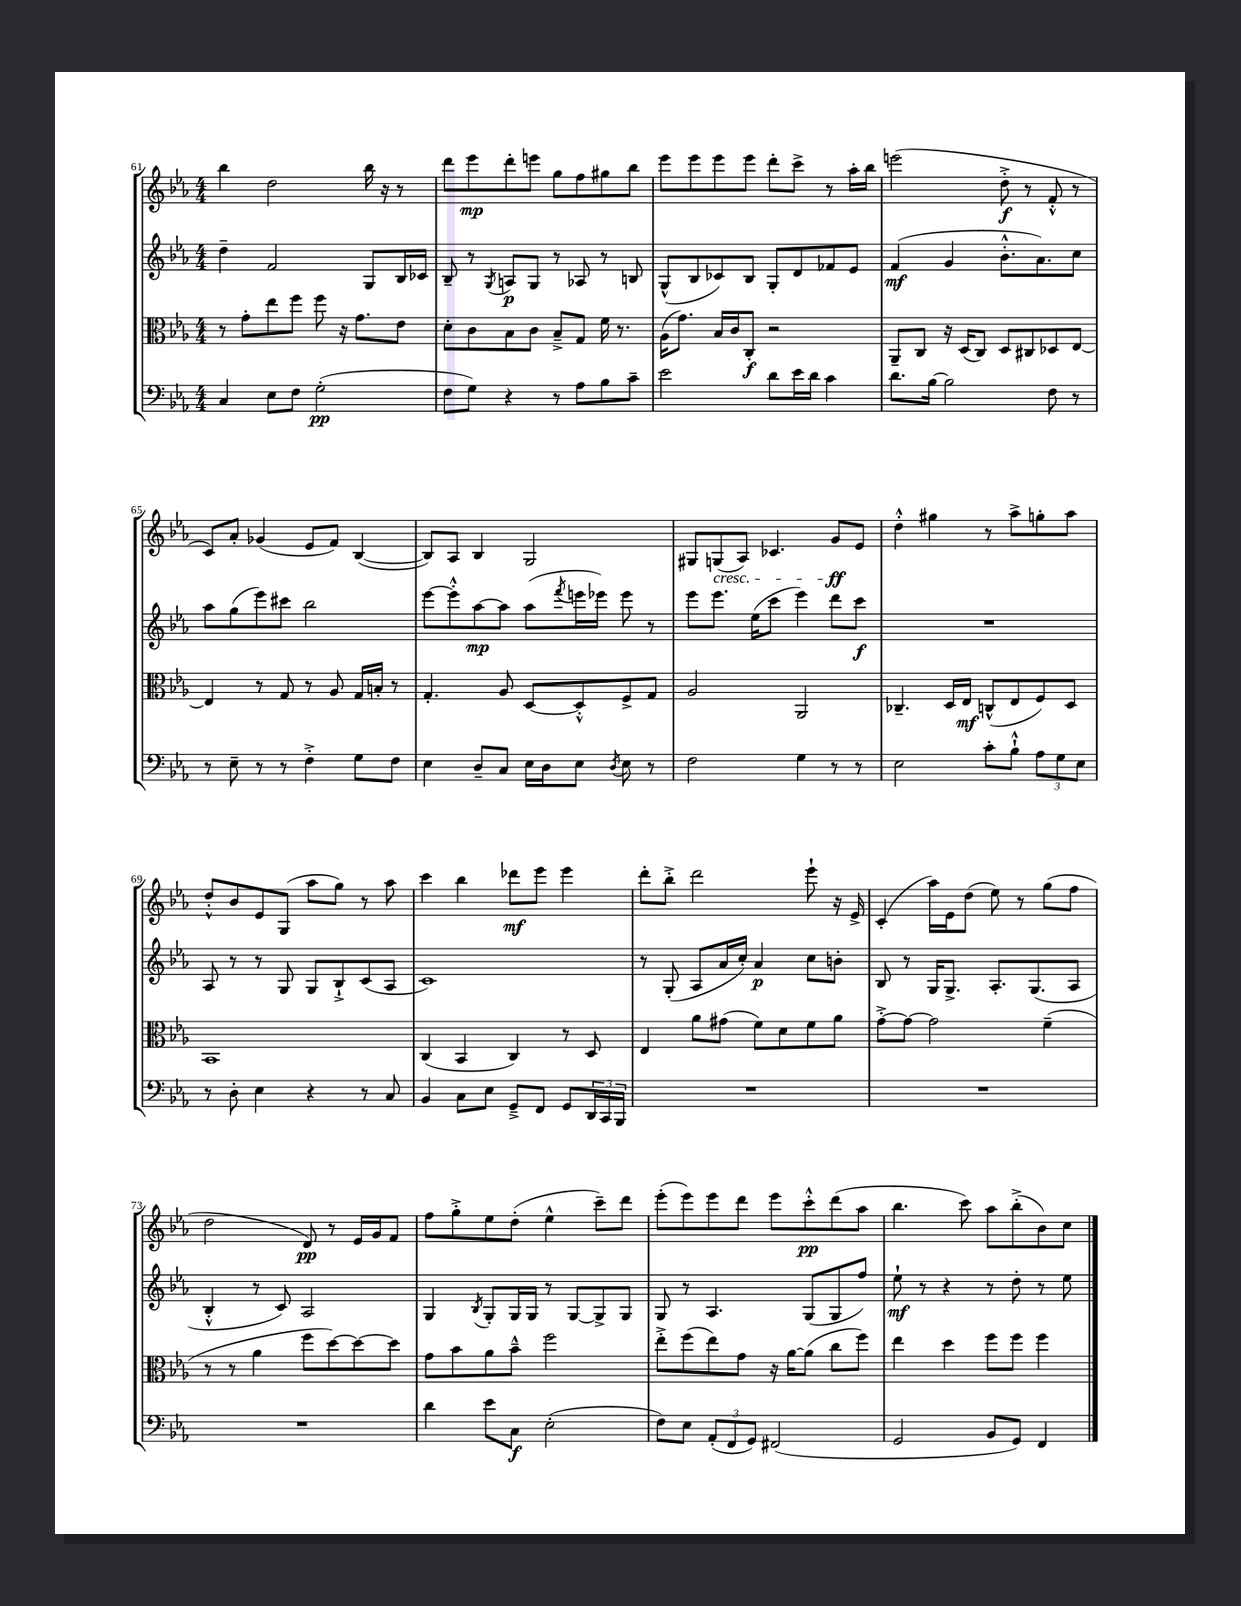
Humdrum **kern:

**kern	**dynam	**kern	**dynam	**kern	**dynam	**kern	**dynam
*part4	*part4	*part3	*part3	*part2	*part2	*part1	*part1
*staff4	*staff4	*staff3	*staff3	*staff2	*staff2	*staff1	*staff1
*clefF4	*	*clefC3	*	*clefG2	*	*clefG2	*
*k[b-e-a-]	*	*k[b-e-a-]	*	*k[b-e-a-]	*	*k[b-e-a-]	*
*M4/4	*	*M4/4	*	*M4/4	*	*M4/4	*
=61	=61	=61	=61	=61	=61	=61	=61
4C/	.	8r	.	4dd~\	.	4bb-\	.
.	.	8g'\L	.	.	.	.	.
8E-\L	.	8ee-\	.	2f/	.	2dd\	.
8F\J	.	8ff\J	.	.	.	.	.
(2G'\	pp	8ff\	.	.	.	.	.
.	.	16r	.	.	.	.	.
.	.	8.g\L	.	.	.	.	.
.	.	.	.	8G/L	.	16bb-\	.
.	.	.	.	.	.	16r	.
.	.	8e-\J	.	16B-/L	.	8r	.
.	.	.	.	16c-X/JJ	.	.	.
=62	=62	=62	=62	=62	=62	=62	=62
8F\L	.	8d'\L	.	8B-~/	.	8ddd\L	.
8G\J)	.	8c\	.	8r	.	8eee-\	mp
.	.	.	.	8qG/	.	.	.
4r	.	8B-\	.	8An/L	p	8ddd'\	.
.	.	8c\J	.	8G/J	.	8eeen\J	.
8r	.	8B-~^/L	.	8r	.	8gg\L	.
8A-\L	.	8G/J	.	8A-X/	.	8ff\	.
8B-\	.	16f\	.	8r	.	8gg#X\	.
.	.	8.r	.	.	.	.	.
8c~\J	.	.	.	8Bn/	.	8bb-\J	.
=63	=63	=63	=63	=63	=63	=63	=63
2e-\	.	(16A-\KL	.	(8G^^/L	.	8eee-\L	.
.	.	8.g\J)	.	.	.	.	.
.	.	.	.	8B-/	.	8eee-\	.
.	.	16B-/LL	.	8c-X/)	.	8eee-\	.
.	.	16c/J	.	.	.	.	.
.	.	8C'/J	f	8B-/J	.	8eee-\J	.
8d\L	.	2r	.	8G'/L	.	8ddd'\L	.
16e-\L	.	.	.	8d/	.	8ccc^\J	.
16d\JJ	.	.	.	.	.	.	.
4c\	.	.	.	8f-X/	.	8r	.
.	.	.	.	8e-/J	.	16aa-'\LL	.
.	.	.	.	.	.	16bb-\JJ	.
=64	=64	=64	=64	=64	=64	=64	=64
8.d\L	.	8AA-~/L	.	(4f/	mf	(2eeen\	.
.	.	8C/J	.	.	.	.	.
[16B-\Jk	.	.	.	.	.	.	.
2B-\]	.	16r	.	4g/	.	.	.
.	.	(16D/KL	.	.	.	.	.
.	.	8C/J)	.	.	.	.	.
.	.	8D/L	.	8.b-'^^\L	.	8dd'^\	f
.	.	8C#X/	.	.	.	8r	.
.	.	.	.	8.a-\)	.	.	.
8F\	.	8D-X/	.	.	.	8f'^^/	.
8r	.	[8E-/J	.	8cc\J	.	8r	.
!!LO:LB:g=z
=65	=65	=65	=65	=65	=65	=65	=65
8r	.	4E-/]	.	8aa-\L	.	8c/L)	.
8E-~\	.	.	.	(8gg\	.	8a-'/J	.
8r	.	8r	.	8eee-\)	.	(4g-X/	.
8r	.	8G/	.	8ccc#X\J	.	.	.
4F'^\	.	8r	.	2bb-\	.	8e-/L	.
.	.	8A-/	.	.	.	8f/J)	.
8G\L	.	16G/LL	.	.	.	([4B-/	.
.	.	16Bn'/JJ	.	.	.	.	.
8F\J	.	8r	.	.	.	.	.
=66	=66	=66	=66	=66	=66	=66	=66
4E-\	.	4.G'/	.	[8eee-\L	.	8B-/L])	.
.	.	.	.	8eee-'^^\]	.	8A-/J	.
8D~/L	.	.	.	[8aa-\	mp	4B-/	.
8C/J	.	8A-/	.	8aa-\J]	.	.	.
16E-\LL	.	[8D/L	.	(8aa-\L	.	2G/	.
16D\J	.	.	.	.	.	.	.
.	.	.	.	8qfff/	.	.	.
8E-\J	.	8D'^^/]	.	16eeen\L	.	.	.
.	.	.	.	16eee-X\JJ)	.	.	.
8qD/	.	.	.	.	.	.	.
8E-\	.	8F^/	.	8eee-\	.	.	.
8r	.	8G/J	.	8r	.	.	.
=67	=67	=67	=67	=67	=67	=67	=67
2F\	.	2A-/	.	8eee-\L	.	8G#X/L	.
!	!	!	!	!	!	!LO:TX:b:i:t=cresc.	!
.	.	.	.	8.eee-\J	.	(8Gn/	.
.	.	.	.	.	.	8A-/J)	.
.	.	.	.	(16ee-\KL	.	.	.
.	.	.	.	8ccc\J	.	4.c-X/	.
4G\	.	2AA-/	.	4eee-\)	.	.	.
8r	.	.	.	8ddd\L	.	8g/L	ff
8r	.	.	.	8ccc\J	f	8e-/J	.
=68	=68	=68	=68	=68	=68	=68	=68
2E-\	.	4.C-X~/	.	1r	.	4dd'^^\	.
.	.	.	.	.	.	4gg#X\	.
.	.	16D/LL	.	.	.	.	.
.	.	16E-/JJ	mf	.	.	.	.
8c'\L	.	(8Cn^^/L	.	.	.	8r	.
8B-`^^\J	.	8E-/	.	.	.	8aa-^\L	.
12A-\L	.	8F/)	.	.	.	8ggn'\	.
12G\	.	.	.	.	.	.	.
.	.	8D/J	.	.	.	8aa-\J	.
12E-\J	.	.	.	.	.	.	.
!!LO:LB:g=z
=69	=69	=69	=69	=69	=69	=69	=69
8r	.	1BB-	.	8A-/	.	8dd'^^/L	.
8D'\	.	.	.	8r	.	8b-/	.
4E-\	.	.	.	8r	.	8e-/	.
.	.	.	.	8G/	.	(8G/J	.
4r	.	.	.	8G/L	.	8aa-\L	.
.	.	.	.	8B-`^/	.	8gg\J)	.
8r	.	.	.	(8c/	.	8r	.
8C/	.	.	.	8A-/J	.	8aa-\	.
=70	=70	=70	=70	=70	=70	=70	=70
4BB-/	.	(4C/	.	1c)	.	4ccc\	.
8C\L	.	4BB-/	.	.	.	4bb-\	.
8E-\J	.	.	.	.	.	.	.
8GG~^/L	.	4C/)	.	.	.	8ddd-X\L	mf
8FF/J	.	.	.	.	.	8eee-\J	.
8GG/L	.	8r	.	.	.	4eee-\	.
24DD/L	.	8D/	.	.	.	.	.
24CC/	.	.	.	.	.	.	.
24BBB-/JJ	.	.	.	.	.	.	.
=71	=71	=71	=71	=71	=71	=71	=71
1r	.	4E-/	.	8r	.	8ddd'\L	.
.	.	.	.	(8G'/	.	8bb-'^\J	.
.	.	8a-\L	.	8A-/L	.	2ddd\	.
.	.	(8g#X\J	.	16a-/L	.	.	.
.	.	.	.	16cc'/JJ)	.	.	.
.	.	8f\L)	.	4a-/	p	.	.
.	.	8d\	.	.	.	.	.
.	.	8f\	.	8cc\L	.	8eee-`\	.
.	.	8a-\J	.	8bn'\J	.	16r	.
.	.	.	.	.	.	16e-^/	.
=72	=72	=72	=72	=72	=72	=72	=72
1r	.	[8g'^\L	.	8B-/	.	(4c'/	.
.	.	8g\J_	.	8r	.	.	.
.	.	2g\]	.	16G/KL	.	16aa-\LL)	.
.	.	.	.	8.G^/J	.	16e-\J	.
.	.	.	.	.	.	(8dd\J	.
.	.	.	.	8.A-'/L	.	8ee-\)	.
.	.	.	.	.	.	8r	.
.	.	.	.	(8.G/	.	.	.
.	.	(4f~\	.	.	.	(8gg\L	.
.	.	.	.	8A-/J	.	8ff\J	.
!!LO:LB:g=z
=73	=73	=73	=73	=73	=73	=73	=73
1r	.	8r	.	4B-'^^/	.	2dd\	.
.	.	8r	.	.	.	.	.
.	.	4a-\	.	8r	.	.	.
.	.	.	.	8c/)	.	.	.
.	.	8ff\L	.	2A-/	.	8d/)	pp
.	.	[8dd\)	.	.	.	8r	.
.	.	8dd\_	.	.	.	16e-/LL	.
.	.	.	.	.	.	16g/J	.
.	.	8dd\J]	.	.	.	8f/J	.
=74	=74	=74	=74	=74	=74	=74	=74
4d\	.	8g\L	.	4G/	.	8ff\L	.
.	.	8b-\	.	.	.	8gg'^\	.
.	.	.	.	8qB-/	.	.	.
8e-\L	.	8a-\	.	8G'/L	.	8ee-\	.
8C\J	f	8b-~^^\J	.	16G/L	.	(8dd'\J	.
.	.	.	.	16G/JJ	.	.	.
(2E-'\	.	2ff\	.	8r	.	4ee-^^\	.
.	.	.	.	[8G/L	.	.	.
.	.	.	.	8G^/]	.	8ccc~\L)	.
.	.	.	.	8G/J	.	8ddd\J	.
=75	=75	=75	=75	=75	=75	=75	=75
8F\L)	.	8ee-'^\L	.	8G/	.	(8eee-'\L	.
8E-\J	.	(8ff\	.	8r	.	8eee-\)	.
(12AA-'/L	.	8ee-\)	.	4.A-/	.	8eee-\	.
12FF/	.	.	.	.	.	.	.
.	.	8g\J	.	.	.	8ddd\J	.
12GG/J)	.	.	.	.	.	.	.
(2FF#X/	.	16r	.	.	.	8eee-\L	.
.	.	[16a-\KL	.	.	.	.	.
.	.	(8a-\J]	.	(8G/L	.	8ccc'^^\	pp
.	.	8cc\L	.	8G/	.	(8ddd\	.
.	.	8ff\J)	.	8ff/J)	.	8aa-\J	.
=76	=76	=76	=76	=76	=76	=76	=76
2GG/	.	4ee-\	.	8ee-`\	mf	4.bb-\	.
.	.	.	.	8r	.	.	.
.	.	4dd\	.	4r	.	.	.
.	.	.	.	.	.	8ccc\)	.
8BB-/L	.	8ff\L	.	8r	.	8aa-\L	.
8GG/J)	.	8ff\J	.	8dd'\	.	(8bb-'^\	.
4FF/	.	4ff\	.	8r	.	8b-\)	.
.	.	.	.	8ee-\	.	8cc\J	.
==	==	==	==	==	==	==	==
*-	*-	*-	*-	*-	*-	*-	*-
